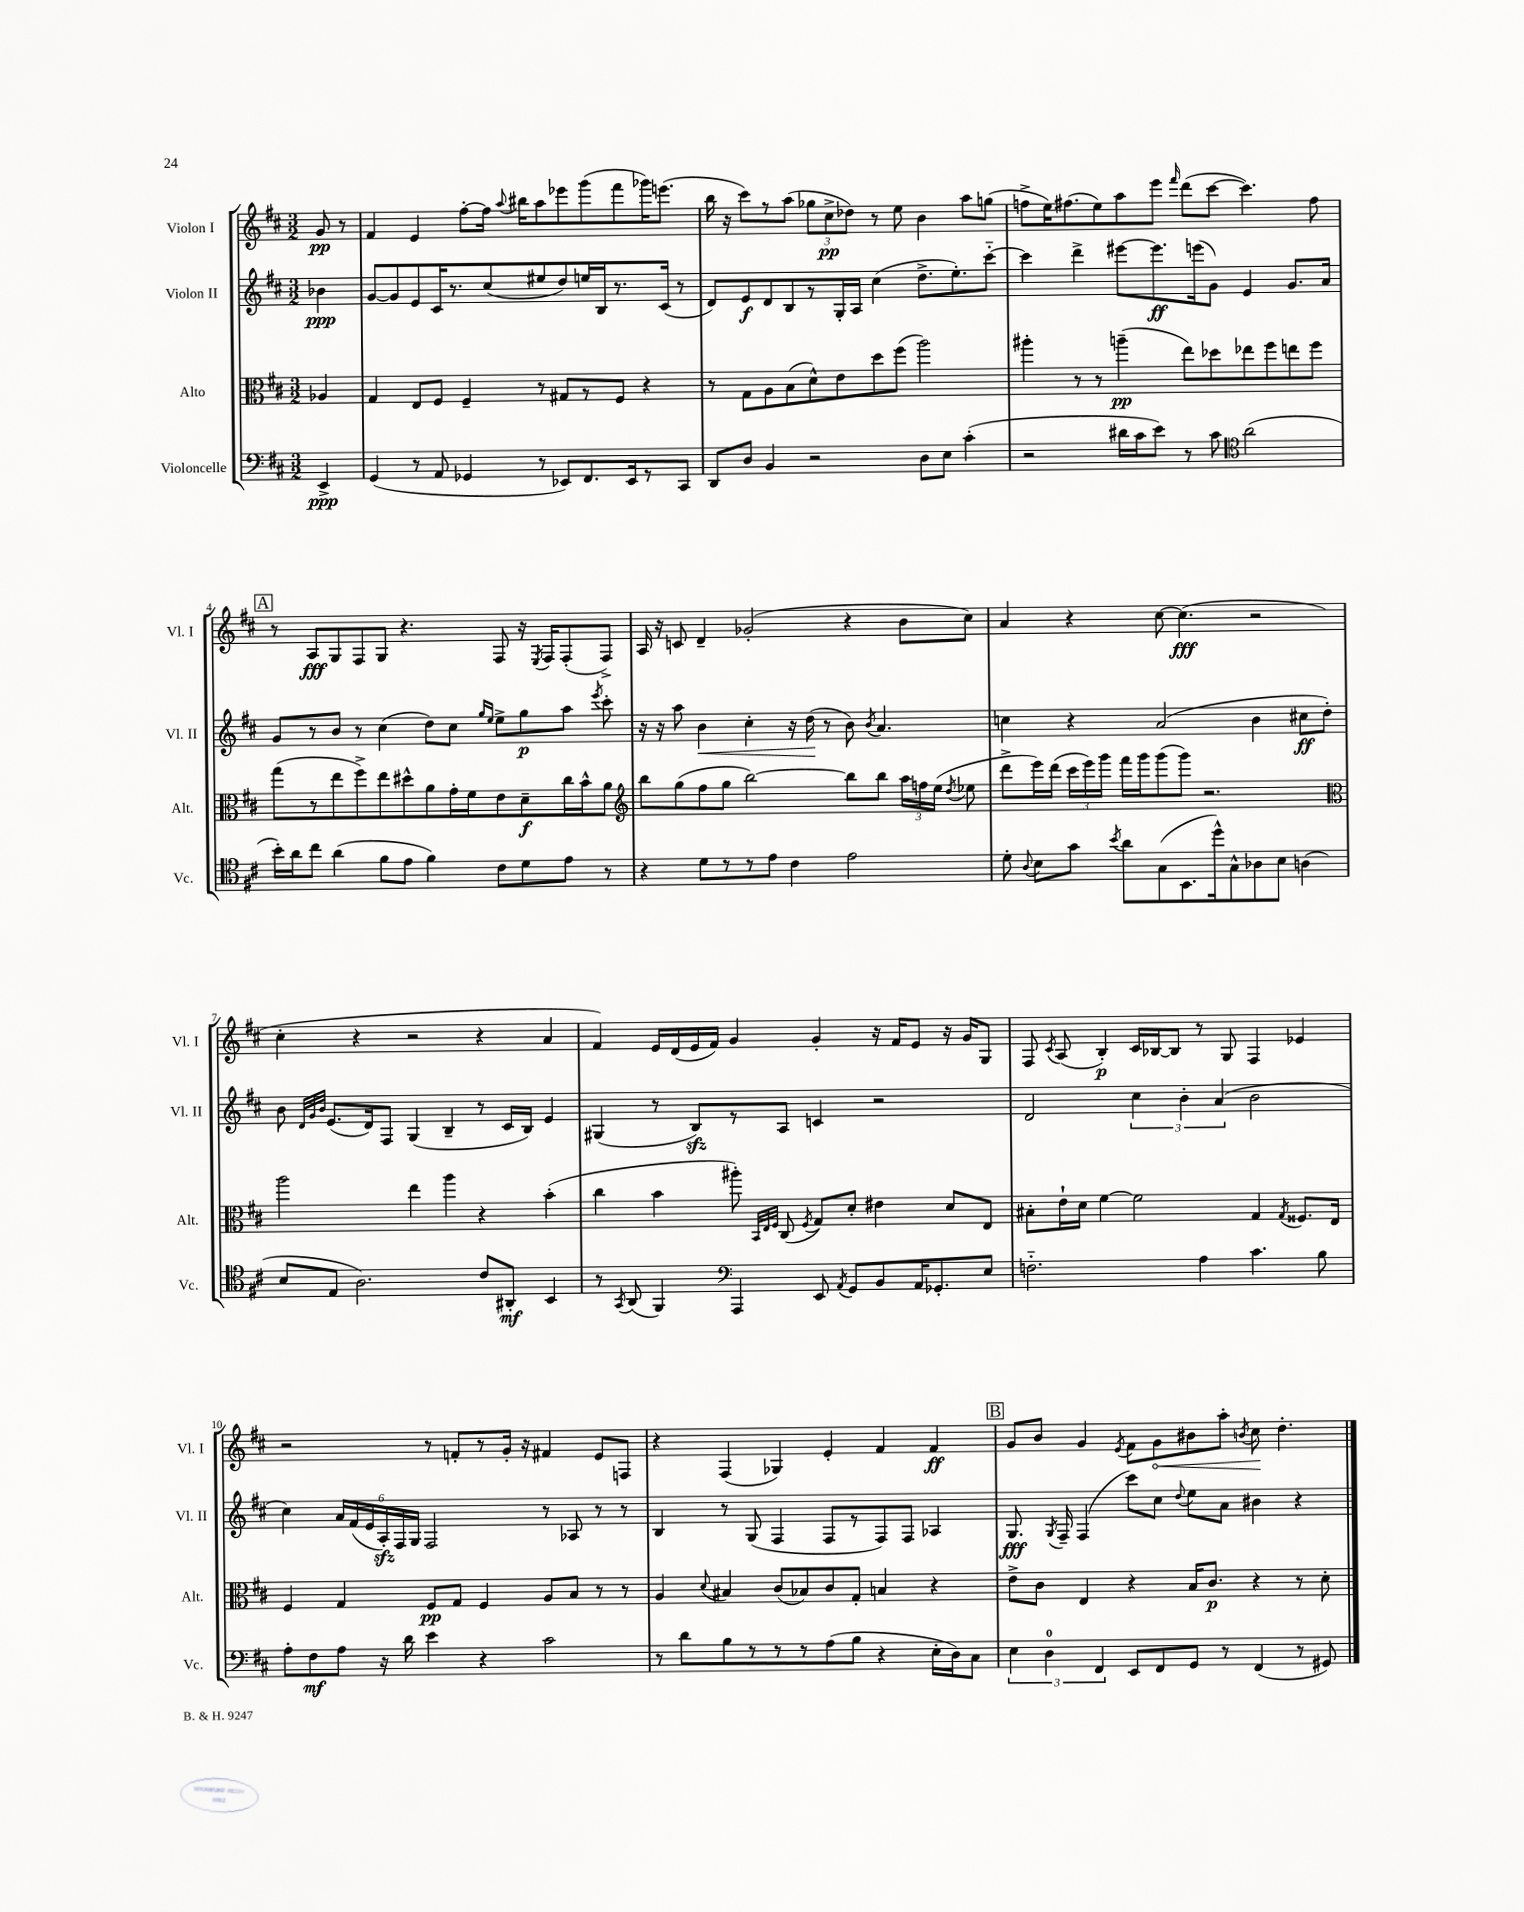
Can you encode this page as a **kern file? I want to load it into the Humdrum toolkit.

**kern	**kern	**kern	**kern
*staff4	*staff3	*staff2	*staff1
*clefF4	*clefC3	*clefG2	*clefG2
*k[f#c#]	*k[f#c#]	*k[f#c#]	*k[f#c#]
*M3/2	*M3/2	*M3/2	*M3/2
4EE^	4A-	4b-	8g
.	.	.	8r
=	=	=	=
(4GG	4G	[8g	4f#
.	.	8g]	.
8r	8E	8e	4e
8AA	8F#	16c#	.
.	.	8.r	.
4GG-	4F#~	.	[8ff#'
.	.	(8cc#	16ff#]
.	.	.	8qqaa
.	.	.	16bb#
8r	8r	8ee#	8aa
8EE-)	8G#	8dd)	8eee-
8.FF#	8r	16ee	(8ggg
.	.	16B	.
.	8F#	8.r	8fff#
16EE-	.	.	.
8r	4r	.	16ggg-)
.	.	(16c#	(8.eee
8CC#	.	8r	.
=	=	=	=
8DD	8r	8d)	16bb
.	.	.	16r
8D	8G	8e	8ccc#)
4BB	8A	8d	8r
.	(8B	8B	(8aa
2r	8d^^)	8r	12gg-
.	.	.	12cc#^
.	8e	16G'	.
.	.	.	12dd-)
.	.	16A	.
.	8dd	(4cc#	8r
.	(8ff#	.	8ee
8D	2aa)	8.dd^	4b
8E	.	.	.
.	.	8.ee')	.
(4c#'	.	.	8aa
.	.	[8ccc#'~	(8gg
=	=	=	=
2r	4aa#'	4ccc#]	8ff^
.	.	.	16ee)
.	.	.	(8.ff#
.	8r	4ddd^	.
.	8r	.	8ee)
16d#	(4aa~	[8eee#	8aa
16c#	.	.	.
8e)	.	8.eee#]	8eee
.	.	.	16qqfff#
8r	8ee)	.	(8ddd
.	.	(16eee	.
8c#	8dd-	8g)	[8ccc#
*clefC4	*	*	*
(2a	8ee-	4e	4.ccc#])
.	8ff#	.	.
.	8ee	8.g	.
.	8ff#	.	8ff#
.	.	16a	.
=	=	=	=
16b')	(8gg	8g	8r
16a	.	.	.
8cc#	8r	8r	8A
(4a	8ee	8b	8G
.	8ff#^)	8r	8F#
8f#	8ee	(4cc#	8G
8e	8dd#^^	.	4.r
4f#)	8a	8dd)	.
.	16g'	8cc#	.
.	16f#	.	.
.	.	16qqgg	.
.	.	16qqee	.
8c#	8e	8ee^	8F#
8d	8d~	8gg	16r
.	.	.	8qE
.	.	.	16F#
8e	16cc#	8aa	(8F#'
.	16b^^	.	.
.	.	8qeee	.
8r	8a	8ccc#'	8F#^)
=	=	=	=
*	*clefG2	*	*
4r	8bb	16r	16A
.	.	16r	16r
.	(8gg	8aa	8c
8d	8ff#	4b	4d~
8r	8gg	.	.
8r	[2bb)	4cc#'	(2g-'
8e	.	.	.
4c#	.	16r	.
.	.	(16dd	.
.	.	8r	.
2e	8bb]	8b)	4r
.	.	8qb	.
.	8bb	4.a	.
.	24aa	.	8b
.	24ff	.	.
.	(24ee	.	.
.	8qdd	.	.
.	8ee-	.	8cc#)
=	=	=	=
8d'	8ddd^	4cc	4a
8qqA	.	.	.
8B	16eee)	.	.
.	(16ddd	.	.
8g	24ccc#	4r	4r
.	24eee)	.	.
.	24ggg	.	.
8qb	.	.	.
8a	16fff#	.	.
.	16ggg	.	.
(8G	(8ggg	(2a	[8cc#
8.BB	8ggg)	.	(4.cc#]
.	2.r	.	.
16dd^^)	.	.	.
8G^^	.	.	.
8A-	.	4b	2r
8B	.	.	.
(4A	.	8cc#	.
.	.	8dd')	.
=	=	=	=
*	*clefC3	*	*
8B	2aa	8b	4cc#'
.	.	32qqd	.
.	.	32qqg	.
.	.	32qqb	.
8E	.	(8.e	.
2.A)	.	.	4r
.	.	16d)	.
.	.	8F#	.
.	4ee	(4G	2r
.	4aa	4B~	.
8c#	4r	8r	4r
8AA#'	.	16c#	.
.	.	16B)	.
4BB	(4b'	4e	4a
=	=	=	=
8r	4cc#	(4G#	4f#)
8qGG	.	.	.
(8AA	.	.	.
4FF#)	4b	8r	16e
.	.	.	(16d
.	.	8B)	16e
.	.	.	16f#)
*clefF4	*	*	*
4AAA	8aa#')	8r	4g
.	32qqBB	.	.
.	32qqE	.	.
.	32qqF#	.	.
.	(8C#	8A	.
.	8qF#	.	.
8EE	8G)	4c	4g'
8qAA	.	.	.
8GG	8d'	.	.
8BB	4e#	2r	16r
.	.	.	16f#
16AA	.	.	8e
8.GG-'	.	.	.
.	8d	.	16r
.	.	.	16g
8E	8E	.	8G
=	=	=	=
2.F'~	8B#'	2d	8F#
.	.	.	8qc#
.	16e`	.	(8A
.	16d	.	.
.	[4f#	.	4B')
.	2f#]	6cc#	16c#
.	.	.	[16B-
.	.	.	8B-]
.	.	6b'	.
4A	.	.	8r
.	.	(6a	.
.	.	.	8G
4.c#	4G	2b	4F#
.	8qG	.	.
.	8.F##	.	4e-
8B	.	.	.
.	16E	.	.
=	=	=	=
8A'	4F#	4cc#)	2r
8F#	.	.	.
8A	4G	24a	.
.	.	(24f#	.
.	.	24e	.
16r	.	24A')	.
.	.	24F#	.
16d	.	.	.
.	.	24G	.
4e	8F#	2F#	8r
.	8G	.	8f'
4r	4F#	.	8r
.	.	.	16g'
.	.	.	16r
2c#	8A	8r	4f#
.	8B	8A-	.
.	8r	8r	8e
.	8r	8r	8F
=	=	=	=
8r	4A	4B	4r
8d	.	.	.
.	8qqd	.	.
8B	4B#	8r	(4F#
8r	.	(8G	.
8r	(8c#	4F#	4G-)
8r	8B-)	.	.
(8A	8c#	8F#	4e'
8B	8G'	8r	.
4r	4B	8F#)	4f#
.	.	8F#	.
16E'	4r	4A-	4f#
16D)	.	.	.
8C#	.	.	.
=	=	=	=
6E	8e^	8.G	8g
.	8c#	.	8b
6D	.	.	.
.	.	8qG	.
.	.	16F#~	.
.	4E	(4F#	4g
6FF#	.	.	.
.	.	.	8qe
8EE	4r	8ccc#)	8f#
8FF#	.	8cc#	8g
.	.	8qqdd	.
8GG	16B	8ee	8b#
.	8.c#	.	.
8r	.	8a	8aa'
.	.	.	8qb
(4FF#	4r	4b#	8cc#
.	.	.	4.dd'
8r	8r	4r	.
8GG#)	8d'	.	.
==	==	==	==
*-	*-	*-	*-
